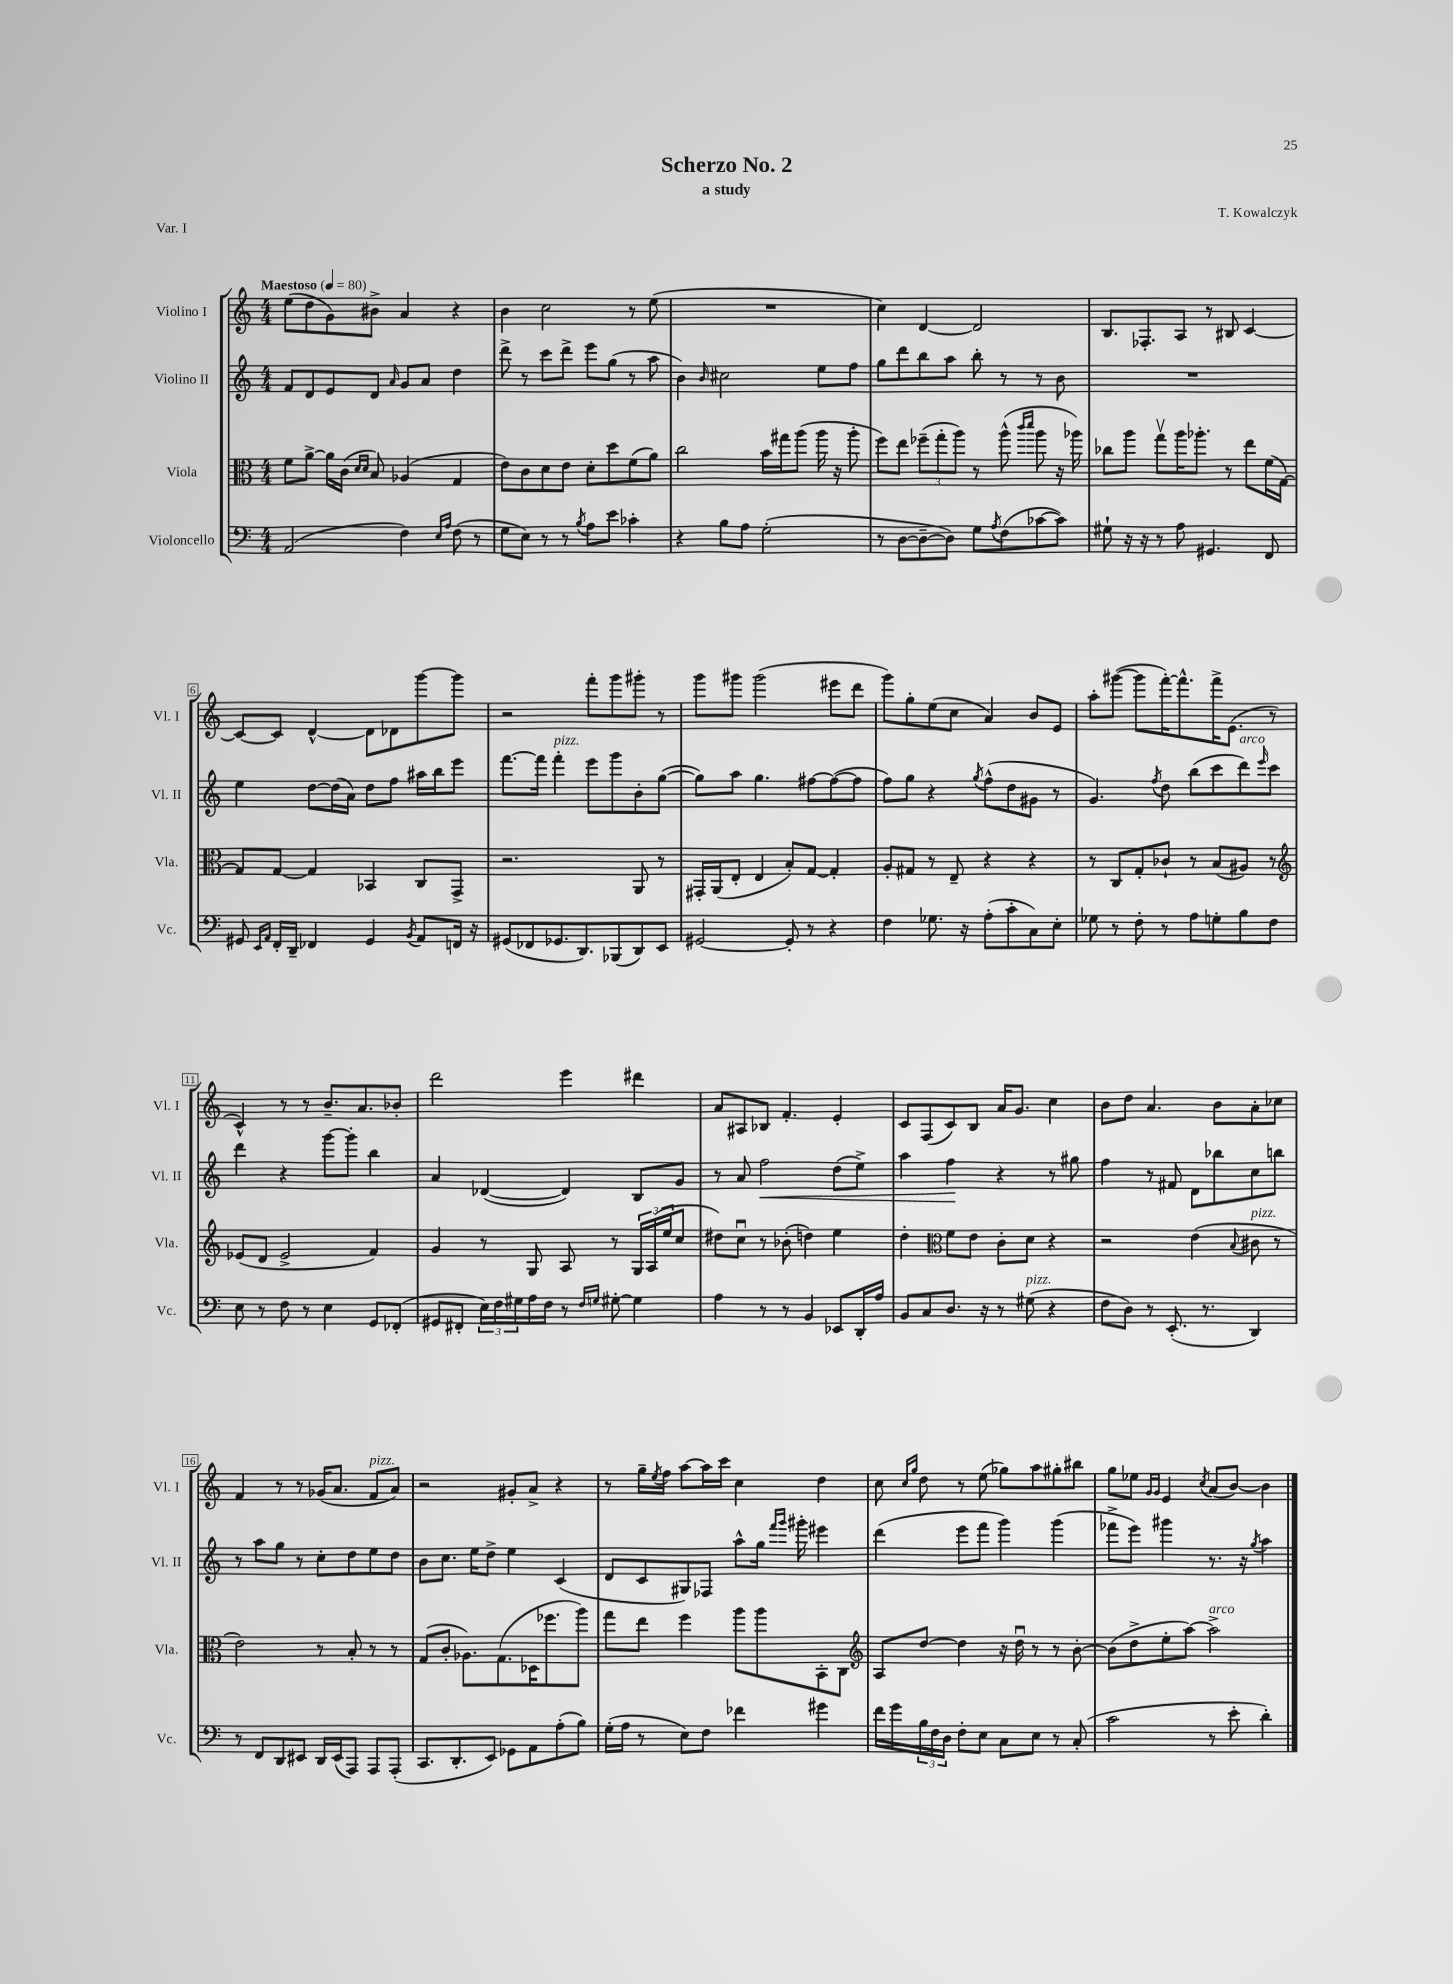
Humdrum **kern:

**kern	**kern	**kern	**kern
*staff4	*staff3	*staff2	*staff1
*clefF4	*clefC3	*clefG2	*clefG2
*k[]	*k[]	*k[]	*k[]
*M4/4	*M4/4	*M4/4	*M4/4
*MM80	*MM80	*MM80	*MM80
(2AA	8f	8f	(8ee
.	[8a^	8d	8dd
.	16a]	8e	8g)
.	(16c	.	.
.	16qqd	.	.
.	16qqd	.	.
.	8B)	8d	8b#^
.	.	16qqa	.
4F)	(4A-	8g	4a
.	.	8a	.
16qqE	.	.	.
16qqA	.	.	.
(8F	4G	4dd	4r
8r	.	.	.
=	=	=	=
8G	8e)	8ddd^	4b
8E)	8c	8r	.
8r	8d	8ccc	2cc
8r	8e	8ddd^	.
8qB	.	.	.
8A	8d'	8eee	.
8e	8dd	(8gg	.
4c-'	(8f	8r	8r
.	8a)	8aa	(8ee
=	=	=	=
4r	2cc	4b)	1r
.	.	16qqb	.
8B	.	2cc#	.
8A	.	.	.
(2G'	16b	.	.
.	16gg#	.	.
.	(8aa	.	.
.	16aa	8ee	.
.	16r	.	.
.	8aa'	8ff	.
=	=	=	=
8r	8ff)	8gg	4cc)
[8D	8ee	8ddd	.
8D~_	(12ff-~	8bb	[4d
.	12gg'	.	.
8D])	.	8aa	.
.	12aa)	.	.
8G	8r	8bb'	2d]
8qA	.	.	.
(8F	(8aa^^	8r	.
.	16qqccc	.	.
.	16qqddd	.	.
[8c-	8aa	8r	.
8c-])	16r	8b	.
.	16aa-)	.	.
=	=	=	=
8G#`	8cc-	1r	8.B
16r	8aa	.	.
16r	.	.	8.F-'
8r	8ggv	.	.
8A	16aa	.	8A
.	8.aa-'	.	.
4.GG#	.	.	8r
.	8r	.	8B#
.	8ee	.	[4c
8FF	(16f	.	.
.	[16G)	.	.
=	=	=	=
8GG#	8G]	4ee	8c_
16qqEE	.	.	.
16qqAA	.	.	.
16FF'	[8G	.	8c]
16DD~	.	.	.
4FF-	4G]	[8dd	[4d^^
.	.	(16dd]	.
.	.	16a)	.
4GG#	4BB-	8dd	8d]
.	.	8ff	8d-
8qBB	.	.	.
8AA	8C	16aa#	[8ggg
.	.	16bb	.
16FF	8GG^	8eee	8ggg]
16r	.	.	.
=	=	=	=
(8GG#	2.r	[8.fff	2r
8FF-	.	.	.
.	.	16fff]	.
8.GG-	.	4fff'	.
8.DD)	.	.	.
.	.	8eee	8fff'
(8BBB-	.	8ggg	8ggg
8DD)	8AA	8b'	8ggg#'
8EE	8r	([8gg	8r
=	=	=	=
[2GG#	16GG#'	8gg])	8ggg
.	(16AA	.	.
.	8E'	8aa	8ggg#
.	4E	4.gg	(2ggg#
8GG#']	8B')	.	.
8r	[8G	[8ff#	.
4r	4G']	(8ff#_	8eee#
.	.	8ff#]	8ddd
=	=	=	=
4F	8A'	8ff)	8ggg)
.	8G#	8gg	8gg'
8.G-	8r	4r	(8ee
.	8E~	.	8cc
16r	.	.	.
.	.	8qgg	.
(8A'	4r	(8ff^^	4a)
8c'	.	8dd	.
8C)	4r	8g#	8b
8E'	.	8r	8e
=	=	=	=
8G-	8r	4.g)	8aa'
8r	8C	.	([8ggg#
8F'	8G'	.	8ggg#]
.	.	8qff	.
8r	8c-`	8dd	[16fff')
.	.	.	8.fff^^]
8A	8r	(8bb	.
8G'	(8B	8ccc	16fff^
.	.	.	(8.e
8B	8A#)	8ddd)	.
.	.	16qqeee	.
8F	8r	8ccc	8r
=	=	=	=
*	*clefG2	*	*
8E	(8e-	4ddd	4c^^)
8r	8d	.	.
8F	2e-^	4r	8r
8r	.	.	8r
4E	.	[8ggg	8.b~
.	.	8ggg']	.
.	.	.	8.a
8GG	4f)	4bb	.
(8FF-'	.	.	8b-'
=	=	=	=
8GG#	4g	4a	2ddd
8FF#'	.	.	.
24E)	8r	([4d-	.
24F	.	.	.
24G#	.	.	.
16A	8G	.	.
16F	.	.	.
8r	8A	4d-])	4eee
16qqF	.	.	.
16qqG	.	.	.
[8G#'	8r	.	.
4G#]	24G	8B	4ddd#
.	(24A	.	.
.	24ee	.	.
.	8cc	8g	.
=	=	=	=
4A	8dd#)	8r	8a
.	8ccu	8a	8A#
8r	8r	2ff	8B-
8r	(8b-'	.	4.f'
4BB	4dd)	.	.
8EE-	4ee	(8dd	4e'
16DD'	.	8ee^)	.
16A	.	.	.
=	=	=	=
8BB	4dd'	4aa	8c
8C	.	.	(8F
*	*clefC3	*	*
8.D	8f	4ff	8c)
.	8e	.	8B
16r	.	.	.
8r	8c'	4r	16a
.	.	.	8.g
(8G#	8d	.	.
4r	4r	8r	4cc
.	.	8gg#	.
=	=	=	=
8F	2r	4ff	8b
8D)	.	.	8dd
8r	.	8r	4.a
(8.EE'	.	8f#	.
.	(4e	8d	.
8.r	.	.	.
.	.	8bb-	8b
.	8qqB	.	.
4DD)	8c#	8cc	8a'
.	8r	8bb	8cc-
=	=	=	=
8r	2e)	8r	4f
8FF	.	8aa	.
8DD	.	8gg	8r
8EE#	.	8r	8r
16DD	8r	8cc'	(16g-
(16EE#	.	.	8.a
8AAA)	8B'	8dd	.
8AAA	8r	8ee	8f
(8AAA'	8r	8dd	8a)
=	=	=	=
8.CC	(8G	8b	2r
.	8c'	8.cc	.
8.DD'	.	.	.
.	8.A-)	.	.
.	.	16ee	.
8EE)	.	8dd^	.
.	(8.G	.	.
8GG-	.	4ee	8g#'
8AA	16D-	.	8a^
.	8.ff-	.	.
(8A'	.	(4c	4r
8B)	8aa)	.	.
=	=	=	=
(16G'	8gg	8d	8r
16A	.	.	.
8r	8ee	8c	16gg~
.	.	.	8qee
.	.	.	16ff
8E)	4ff	8G#)	[8aa
8F	.	8F-	16aa]
.	.	.	16ccc
4f-	8aa	8aa^^	4cc
.	8aa	16gg	.
.	.	16qqfff	.
.	.	16qqggg	.
.	.	16ggg#'	.
4g#	8BB'	4eee#	4dd
.	8C	.	.
=	=	=	=
*	*clefG2	*	*
16f	8A	(4ddd	8cc
16g	.	.	.
.	.	.	16qqcc
.	.	.	16qqgg
24B	[8dd	.	8dd
24F	.	.	.
24D	.	.	.
8F'	4dd]	8eee	8r
8E	.	8fff	(8ee
8C	16r	4ggg)	8gg-)
.	16ddu	.	.
8E	8r	.	8aa
8r	8r	(4ggg	8gg#'
(8C'	[8b'	.	8bb#
=	=	=	=
2c	(8b]	8fff-^	8gg
.	8dd^	8eee)	8ee-
.	.	.	16qqg
.	.	.	16qqg
.	8ee'	4ggg#	4e
.	[8aa)	.	.
.	.	.	8qcc
8r	2aa^]	8.r	(8a
8e'	.	.	[8b)
.	.	16r	.
.	.	8qgg	.
4d')	.	4aa	4b]
==	==	==	==
*-	*-	*-	*-
